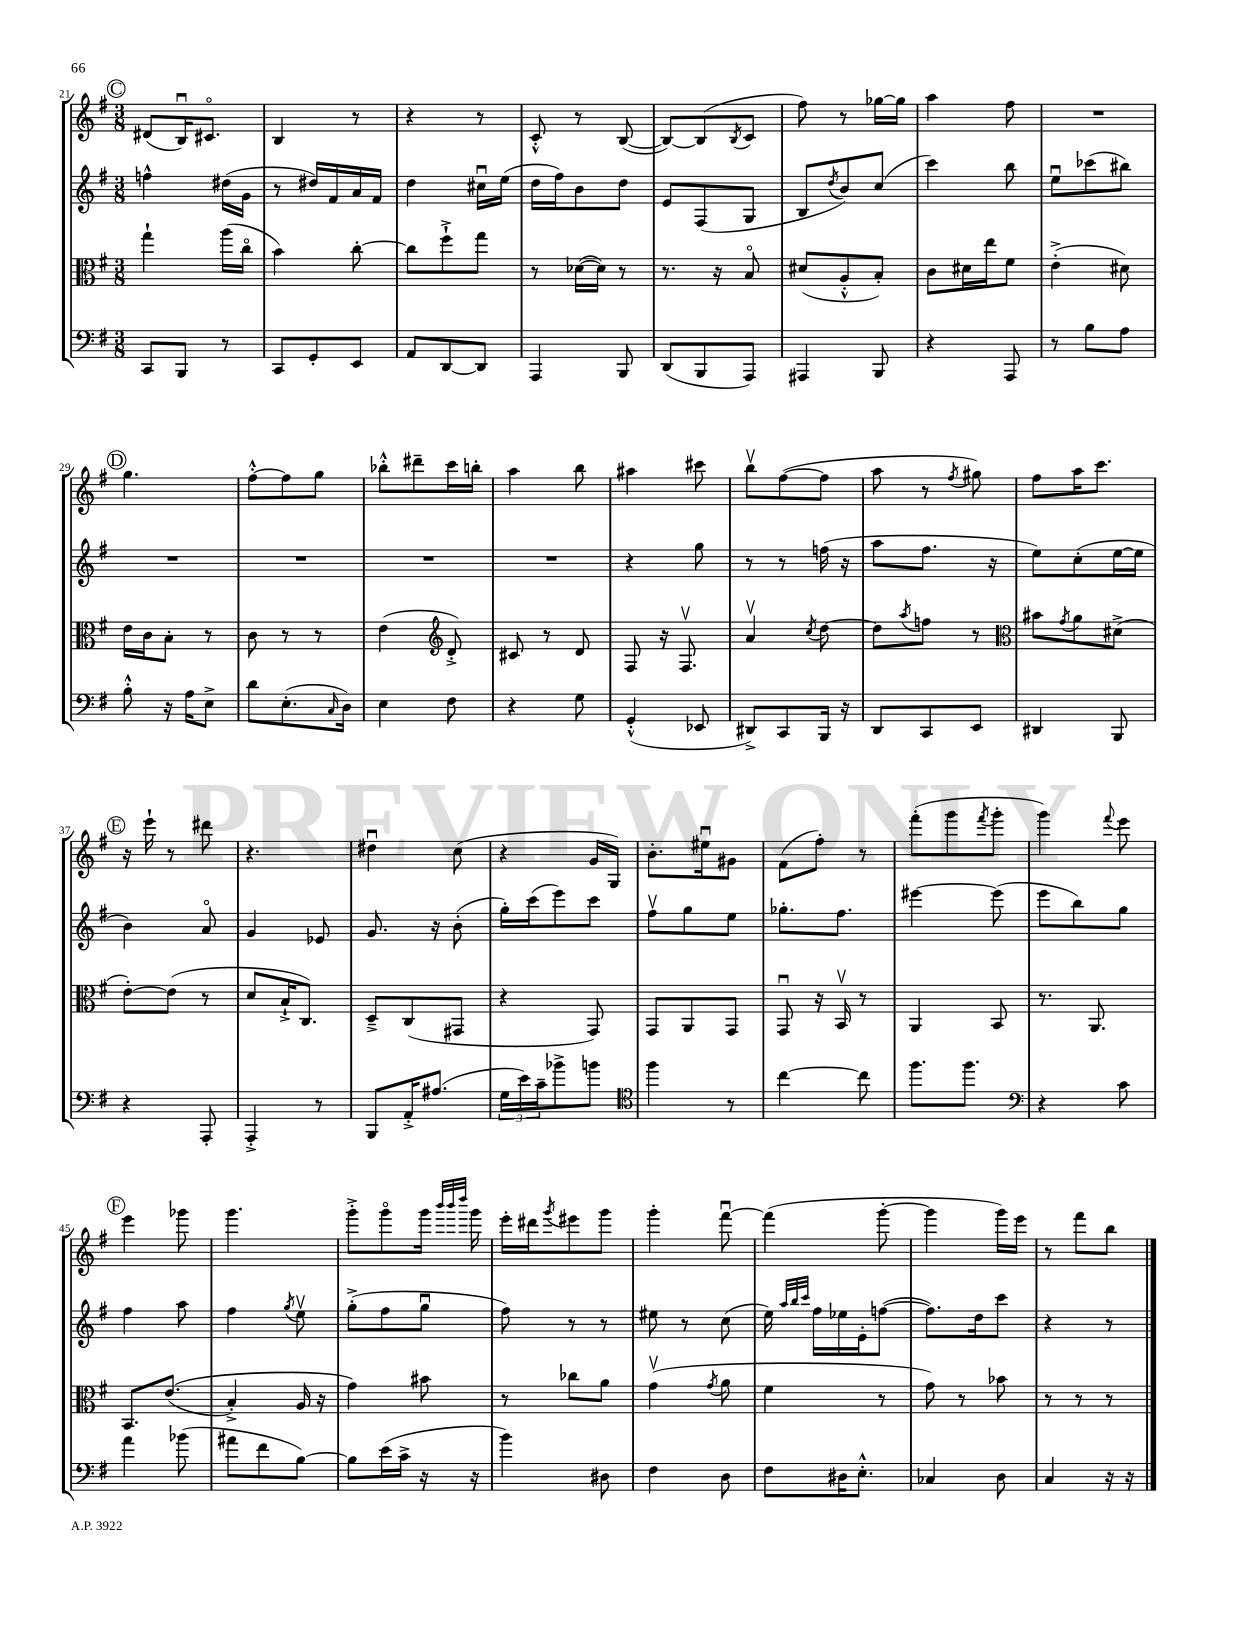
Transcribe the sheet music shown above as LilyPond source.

<<
\new StaffGroup <<
\new Staff = "s0" {
    \clef treble \key g \major \numericTimeSignature \time 3/8
    \mark \markup { \circle "C" } dis'8( b16\downbow) cis'8.\flageolet |
    b4 r8 |
    r4 r8 |
    c'8-.-^ r8 b8~( |
    b8~) b8( \acciaccatura { b8 } c'8 |
    fis''8) r8 ges''16~ ges''16 |
    a''4 fis''8 |
    R4. |
    \mark \markup { \circle "D" } g''4. |
    fis''8~-.-^ fis''8 g''8 |
    bes''8-.-^ dis'''8-- c'''16 b''16-. |
    a''4 b''8 |
    ais''4 cis'''8 |
    b''8\upbow fis''8~( fis''8 |
    a''8 r8 \acciaccatura { fis''8 } gis''8) |
    fis''8 a''16 c'''8. |
    \mark \markup { \circle "E" } r16 e'''16-! r8 dis'''8 |
    r4. |
    dis''4\downbow c''8( |
    r4 g'16 g16) |
    b'8.-. eis''16\downbow gis'8 |
    fis'8( fis''8-.) r8 |
    fis'''8-.( g'''8 \acciaccatura { fis'''8 } g'''8-. |
    g'''4) \appoggiatura { fis'''8 } e'''8 |
    \mark \markup { \circle "F" } e'''4 ges'''8 |
    g'''4. |
    g'''8-.-> g'''8\flageolet g'''16 \grace { b'''32 b'''32 d''''32 } g'''16 |
    e'''16-. dis'''16 \acciaccatura { g'''8 } eis'''8 g'''8 |
    g'''4-. fis'''8~\downbow |
    fis'''4( g'''8~-. |
    g'''4 g'''16) e'''16 |
    r8 fis'''8 b''8 \bar "|." |
}
\new Staff = "s1" {
    \clef treble \key g \major \numericTimeSignature \time 3/8
    \mark \markup { \circle "C" } f''4-^ dis''16( g'16 |
    r8 dis''16) fis'16 a'16 fis'16 |
    d''4 cis''16\downbow e''16( |
    d''16 fis''16) b'8 d''8 |
    e'8 fis8( g8 |
    b8 \acciaccatura { d''8 } b'8) c''8( |
    c'''4) b''8 |
    e''8\downbow ces'''8( bis''8) |
    \mark \markup { \circle "D" } R4. |
    R4. |
    R4. |
    R4. |
    r4 g''8 |
    r8 r8 f''16( r16 |
    a''8 fis''8. r16 |
    e''8) c''8-.( e''16~ e''16 |
    \mark \markup { \circle "E" } b'4) a'8\flageolet |
    g'4 ees'8 |
    g'8. r16 b'8-.( |
    g''16-.) c'''16( e'''8) c'''8 |
    fis''8\upbow g''8 e''8 |
    ges''8.-. fis''8. |
    eis'''4~ eis'''8( |
    e'''8 b''8) g''8 |
    \mark \markup { \circle "F" } fis''4 a''8 |
    fis''4 \acciaccatura { g''8 } e''8\upbow |
    g''8-.->( fis''8 g''8\downbow |
    fis''8) r8 r8 |
    eis''8 r8 c''8( |
    e''16) \grace { a''32 b''32 c'''32 } fis''16 ees''16 e'16-. f''8~( |
    f''8.) d''16 c'''8 |
    r4 r8 \bar "|." |
}
\new Staff = "s2" {
    \clef alto \key g \major \numericTimeSignature \time 3/8
    \mark \markup { \circle "C" } g''4-! a''16( c''16\flageolet |
    b'4) c''8~-. |
    c''8 fis''8-!-> g''8 |
    r8 des'16~( des'16) r8 |
    r8. r16 b8\flageolet |
    dis'8( a8-.-^ b8-.) |
    c'8 dis'16 e''16 fis'8 |
    e'4-.->( dis'8) |
    \mark \markup { \circle "D" } e'16 c'16 b8-. r8 |
    c'8 r8 r8 |
    e'4( \clef treble d'8-.->) |
    cis'8 r8 d'8 |
    fis8 r16 fis8.\upbow |
    a'4\upbow \acciaccatura { c''8 } d''8~ |
    d''8 \acciaccatura { a''8 } f''8 r8 |
    \clef alto bis'8 \acciaccatura { g'8 } a'8 dis'8->( |
    \mark \markup { \circle "E" } e'8~-.) e'8( r8 |
    d'8 b16-!-> c8.) |
    d8---> c8( gis,8 |
    r4 g,8) |
    g,8 a,8 g,8 |
    g,8\downbow r16 b,16\upbow r8 |
    a,4 b,8 |
    r8. a,8. |
    \mark \markup { \circle "F" } b,8. e'8.(\( |
    b4-.->) a16 r16 |
    g'4\) bis'8 |
    r8 ces''8 a'8 |
    g'4\upbow( \acciaccatura { g'8 } a'8 |
    fis'4 r8 |
    g'8) r8 bes'8 |
    r8 r8 r8 \bar "|." |
}
\new Staff = "s3" {
    \clef bass \key g \major \numericTimeSignature \time 3/8
    \mark \markup { \circle "C" } c,8 b,,8 r8 |
    c,8 g,8-. e,8 |
    a,8 d,8~ d,8 |
    a,,4 b,,8 |
    d,8( b,,8 a,,8) |
    ais,,4 b,,8 |
    r4 a,,8 |
    r8 b8 a8 |
    \mark \markup { \circle "D" } b8-.-^ r16 a16 e8-> |
    d'8 e8.-.( \grace { c16 } d16) |
    e4 fis8 |
    r4 g8 |
    g,4-.-^( ees,8 |
    dis,8->) c,8 b,,16 r16 |
    d,8 c,8 e,8 |
    dis,4 b,,8 |
    \mark \markup { \circle "E" } r4 a,,8-. |
    a,,4-.-> r8 |
    b,,8 a,16-.-> ais8.( |
    \tuplet 3/2 { g16 e'16) c'16-- } bes'8-> b'8 |
    \clef tenor fis''4 r8 |
    c''4~ c''8 |
    fis''8. fis''8. |
    \clef bass r4 c'8 |
    \mark \markup { \circle "F" } a'4 bes'8( |
    ais'8 fis'8 b8~) |
    b8 e'16( c'16-> r16 r16 |
    b'4) dis8 |
    fis4 d8 |
    fis8 dis16 e8.-.-^ |
    ces4 d8 |
    c4 r16 r16 \bar "|." |
}
>>
>>
\layout { \context { \Score currentBarNumber = #21 } }
